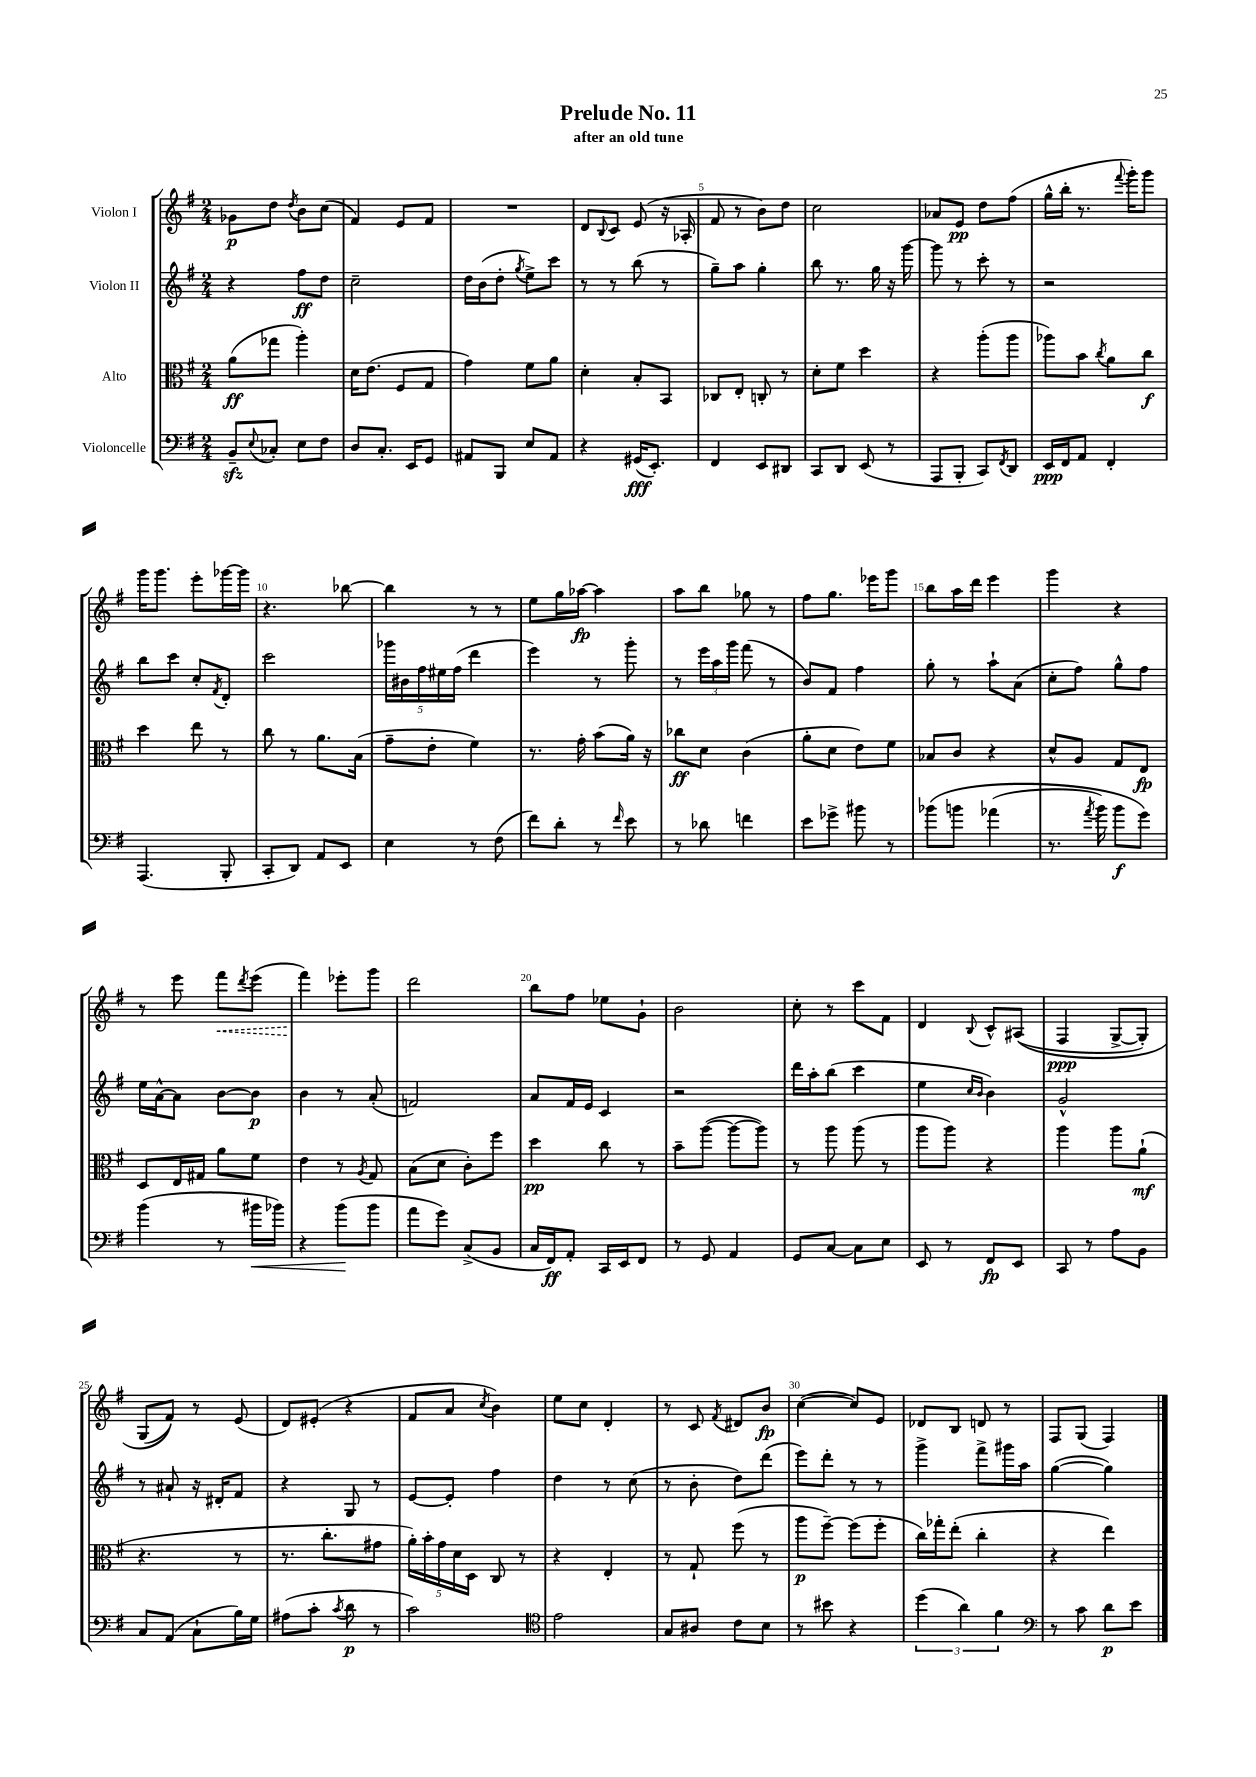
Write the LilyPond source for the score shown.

\header { title = "Prelude No. 11" subtitle = "after an old tune" }
<<
\new StaffGroup <<
\new Staff = "s0" \with { instrumentName = "Violon I" } {
    \clef treble \key g \major \numericTimeSignature \time 2/4
    ges'8\p d''8 \acciaccatura { d''8 } b'8 c''8( |
    fis'4) e'8 fis'8 |
    R2 |
    d'8 \appoggiatura { b8 } c'8 e'8( r16 aes16-. |
    fis'8 r8 b'8) d''8 |
    c''2 |
    aes'8 e'8\pp d''8 fis''8( |
    g''16-^ b''16-. r8. \appoggiatura { fis'''8 } g'''16-.) g'''8 |
    g'''16 g'''8. e'''8-. ges'''16~ ges'''16 |
    r4. bes''8~ |
    bes''4 r8 r8 |
    e''8 g''16 aes''16~\fp aes''4 |
    a''8 b''8 ges''8 r8 |
    fis''8 g''8. ees'''16 g'''8 |
    b''8 a''16 d'''16 e'''4 |
    g'''4 r4 |
    r8 e'''8 \once \override Hairpin.style = #'dashed-line fis'''8\< \acciaccatura { d'''8 } e'''8( |
    fis'''4\!) ees'''8-. g'''8 |
    d'''2 |
    b''8 fis''8 ees''8 g'8-! |
    b'2 |
    c''8-. r8 c'''8 fis'8 |
    d'4 \appoggiatura { b8 } c'8-^ ais8(\( |
    fis4\ppp g8~-> g8-.) |
    g8( fis'8)\) r8 e'8( |
    d'8) eis'8-.( r4 |
    fis'8 a'8 \acciaccatura { c''8 } b'4) |
    e''8 c''8 d'4-. |
    r8 c'8 \acciaccatura { fis'8 } dis'8 b'8\fp |
    c''4~( c''8) e'8 |
    des'8 b8 d'8 r8 |
    fis8 g8( fis4) \bar "|." |
}
\new Staff = "s1" \with { instrumentName = "Violon II" } {
    \clef treble \key g \major \numericTimeSignature \time 2/4
    r4 fis''8\ff d''8 |
    c''2-- |
    d''16 b'16( d''8-. \acciaccatura { g''8 } e''8->) c'''8 |
    r8 r8 b''8( r8 |
    g''8--) a''8 g''4-. |
    b''8 r8. g''16 r16 g'''16~ |
    g'''8 r8 c'''8-. r8 |
    r2 |
    b''8 c'''8 c''8-. \acciaccatura { fis'8 } d'8-. |
    c'''2 |
    \tuplet 5/4 { ges'''16 bis'16 fis''16 eis''16 fis''16( } d'''4 |
    e'''4) r8 g'''8-. |
    r8 \tuplet 3/2 { e'''16 a''16 g'''16 } fis'''8( r8 |
    b'8) fis'8 fis''4 |
    g''8-. r8 a''8-! a'8( |
    c''8-. fis''8) g''8-^ fis''8 |
    e''16 a'16~-^ a'8 b'8~ b'8\p |
    b'4 r8 a'8-.( |
    f'2) |
    a'8 fis'16 e'16 c'4 |
    r2 |
    d'''16 a''16-. b''8( c'''4 |
    e''4 \grace { c''16 b'16 } b'4) |
    g'2-^ |
    r8 ais'8-! r16 dis'16-. fis'8 |
    r4 g8 r8 |
    e'8~ e'8-. fis''4 |
    d''4 r8 c''8( |
    r8 b'8-. d''8) d'''8( |
    e'''8) d'''8-. r8 r8 |
    g'''4-> fis'''8-> gis'''16 a''16 |
    g''4~( g''4) \bar "|." |
}
\new Staff = "s2" \with { instrumentName = "Alto" } {
    \clef alto \key g \major \numericTimeSignature \time 2/4
    a'8\ff( ges''8 a''4-.) |
    d'16 e'8.( fis8 g8 |
    g'4) fis'8 a'8 |
    d'4-. b8-. b,8 |
    ces8 e8-. c8-. r8 |
    d'8-. fis'8 d''4 |
    r4 a''8-.( a''8 |
    aes''8) b'8 \acciaccatura { c''8 } a'8 c''8\f |
    d''4 e''8 r8 |
    c''8 r8 a'8. b16( |
    g'8-- e'8-. fis'4) |
    r8. g'16-. b'8( a'16) r16 |
    ces''8\ff d'8 c'4( |
    a'8-. d'8 e'8) fis'8 |
    bes8 c'8 r4 |
    d'8-^ a8 g8 e8\fp |
    d8 e16 gis16 a'8 fis'8 |
    e'4 r8 \acciaccatura { a8 } g8 |
    b8( d'8 c'8-.) fis''8 |
    d''4\pp c''8 r8 |
    b'8-- a''8~( a''8~ a''8) |
    r8 a''8 a''8( r8 |
    a''8 a''8) r4 |
    a''4 a''8 a'8-!\mf( |
    r4. r8 |
    r8. c''8.-. gis'8 |
    \tuplet 5/4 { a'16-.) b'16-. g'16 d'16 d16 } c8 r8 |
    r4 e4-. |
    r8 g8-! fis''8( r8 |
    a''8\p fis''8~--) fis''8( fis''8-. |
    c''16) ges''16-. e''8-.( c''4-. |
    r4 e''4) \bar "|." |
}
\new Staff = "s3" \with { instrumentName = "Violoncelle" } {
    \clef bass \key g \major \numericTimeSignature \time 2/4
    b,8--\sfz \appoggiatura { e8 } ces8-. e8 fis8 |
    d8 c8.-. e,16 g,8 |
    ais,8 b,,8 e8 ais,8 |
    r4 gis,16\fff( e,8.-.) |
    fis,4 e,8 dis,8 |
    c,8 d,8 e,8( r8 |
    a,,8 b,,8-. c,8) \acciaccatura { fis,8 } d,8 |
    e,16\ppp fis,16 a,8 fis,4-. |
    a,,4.( b,,8-. |
    c,8-. d,8) a,8 e,8 |
    e4 r8 fis8( |
    fis'8) d'8-. r8 \grace { fis'16 } e'8 |
    r8 des'8 f'4 |
    e'8 ges'8-> bis'8 r8 |
    bes'8\( b'8 aes'4( |
    r8. \acciaccatura { a'8 } b'16) b'8\f g'8\) |
    b'4( r8 bis'16\< bes'16) |
    r4 b'8\!( b'8 |
    a'8 g'8) c8->( b,8 |
    c16 fis,16\ff) a,8-. c,16 e,16 fis,8 |
    r8 g,8 a,4 |
    g,8 c8~ c8 e8 |
    e,8 r8 fis,8\fp e,8 |
    c,8 r8 a8 b,8 |
    c8 a,8( c8-! b16) g16 |
    ais8( c'8-. \acciaccatura { c'8 } d'8\p r8 |
    c'2) |
    \clef tenor e'2 |
    g8 ais8 c'8 b8 |
    r8 bis'8 r4 |
    \tuplet 3/2 { d''4( a'4) fis'4 } |
    \clef bass r8 c'8 d'8\p e'8 \bar "|." |
}
>>
>>
\layout { \context { \Score \override BarNumber.break-visibility = ##(#f #t #t) barNumberVisibility = #(every-nth-bar-number-visible 5) } }
